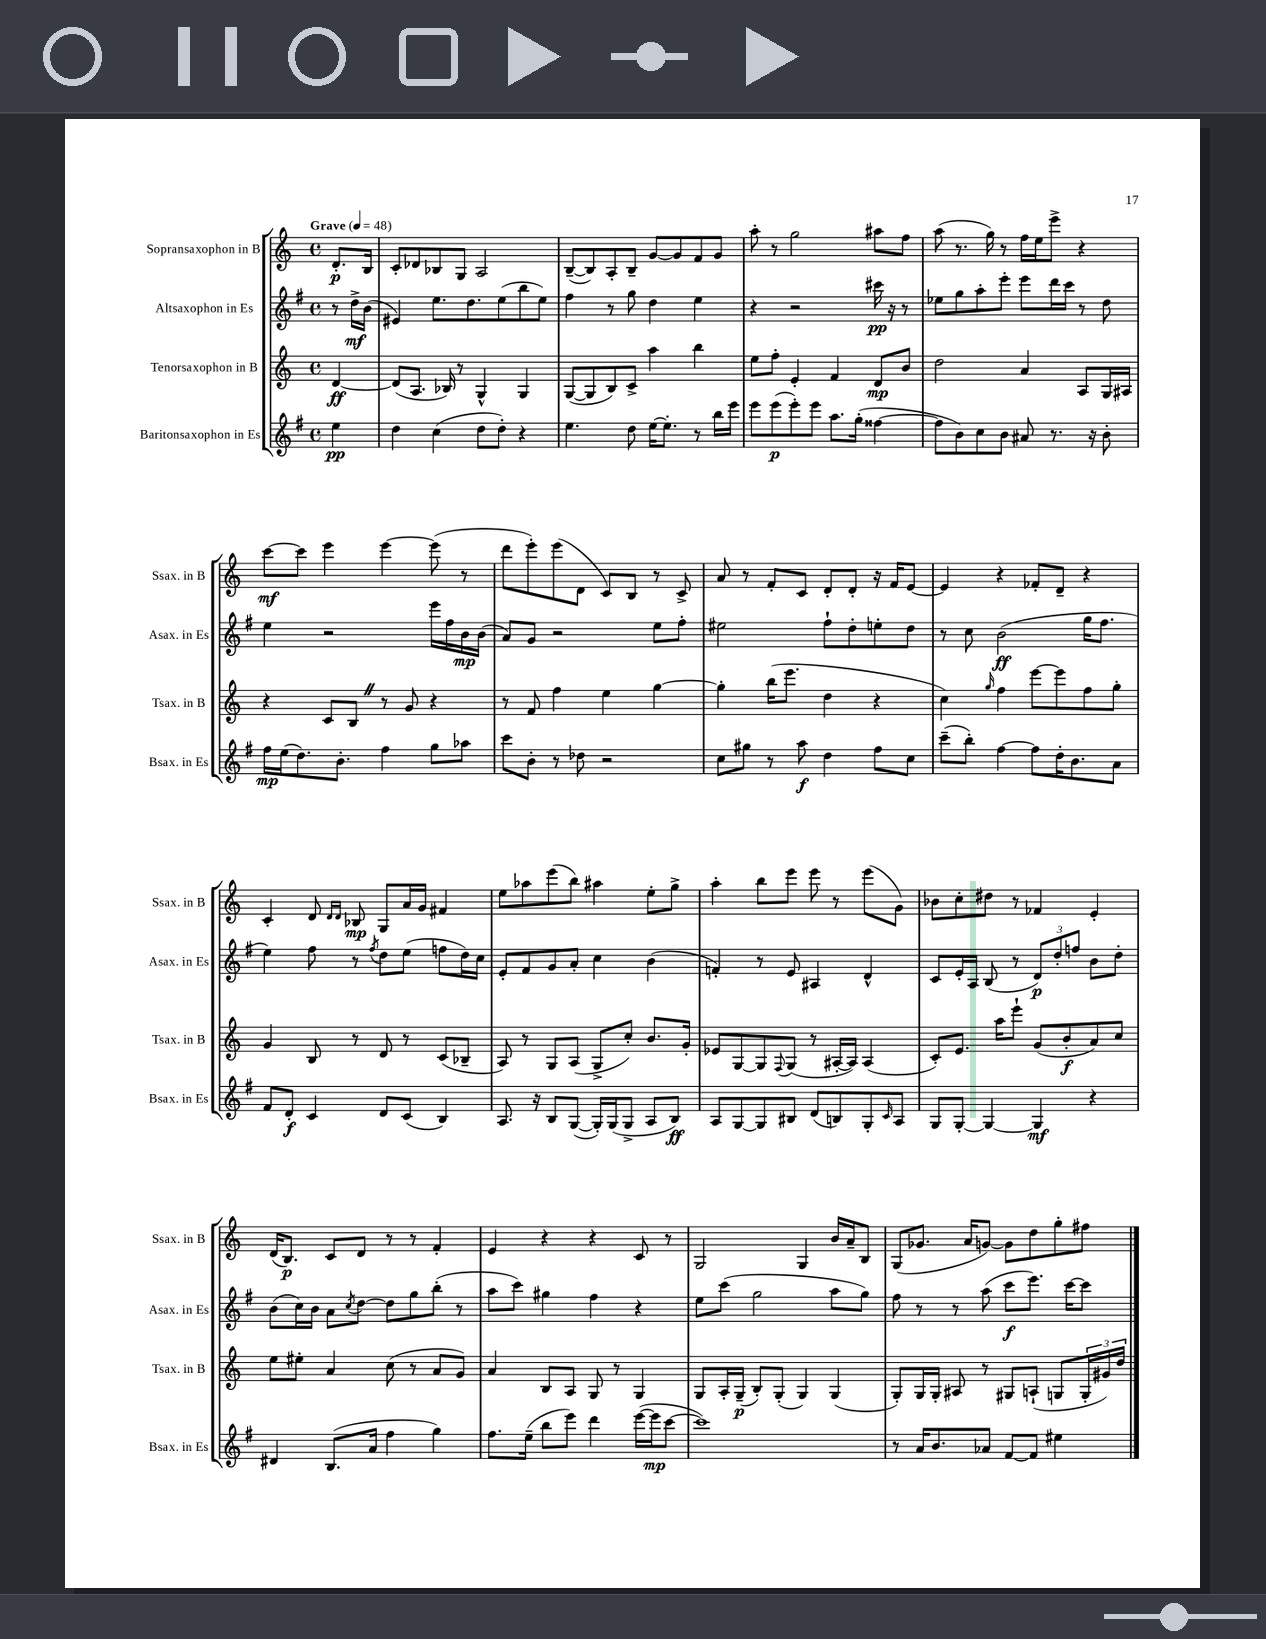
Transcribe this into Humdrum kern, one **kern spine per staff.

**kern	**dynam	**kern	**dynam	**kern	**dynam	**kern	**dynam
*part4	*part4	*part3	*part3	*part2	*part2	*part1	*part1
*staff4	*staff4	*staff3	*staff3	*staff2	*staff2	*staff1	*staff1
*I"Baritonsaxophon in Es	*	*I"Tenorsaxophon in B	*	*I"Altsaxophon in Es	*	*I"Sopransaxophon in B	*
*I'Bsax. in Es	*	*I'Tsax. in B	*	*I'Asax. in Es	*	*I'Ssax. in B	*
*clefG2	*	*clefG2	*	*clefG2	*	*clefG2	*
*k[f#]	*	*k[]	*	*k[f#]	*	*k[]	*
*M4/4	*	*M4/4	*	*M4/4	*	*M4/4	*
*met(c)	*	*met(c)	*	*met(c)	*	*met(c)	*
*MM48	*	*MM48	*	*MM48	*	*MM48	*
=	=	=	=	=	=	=	=
!	!	!	!	!	!	!LO:TX:a:B:t=Grave	!
4ee\	pp	[4d/	ff	8r	.	8.d'/L	p
.	.	.	.	16dd^\LL	mf	.	.
.	.	.	.	(16b\JJ	.	16B/Jk	.
=1	=1	=1	=1	=1	=1	=1	=1
4dd\	.	(8d/L]	.	4e#X/)	.	8c'/L	.
.	.	8.A/J	.	.	.	8d-X/	.
(4cc\	.	.	.	8.ee\L	.	8B-X/	.
.	.	16B-X/)	.	.	.	.	.
.	.	8r	.	.	.	8G/J	.
.	.	.	.	8.dd\	.	.	.
8dd\L	.	4G^^/	.	.	.	2A/	.
8dd'\J)	.	.	.	(8ee\	.	.	.
4r	.	4G/	.	8bb\	.	.	.
.	.	.	.	8ee\J)	.	.	.
=2	=2	=2	=2	=2	=2	=2	=2
4.ee\	.	([8G/L	.	4ff#\	.	([8B~/L	.
.	.	8G/]	.	.	.	8B/])	.
.	.	8B/)	.	8r	.	8A'/	.
8dd\	.	8c^/J	.	8gg\	.	8B~/J	.
[16ee\KL	.	4aa\	.	4dd\	.	[8g/L	.
8.ee'\J]	.	.	.	.	.	.	.
.	.	.	.	.	.	8g/]	.
8r	.	4bb\	.	4ee\	.	8f/	.
16bb\LL	.	.	.	.	.	8g/J	.
16eee\JJ	.	.	.	.	.	.	.
=3	=3	=3	=3	=3	=3	=3	=3
8eee\L	.	8ee\L	.	4r	.	8aa'\	.
(8eee\	p	8ff'\J	.	.	.	8r	.
8eee'\)	.	4e'/	.	2r	.	2gg\	.
8eee\J	.	.	.	.	.	.	.
8.aa\L	.	4f/	.	.	.	.	.
(16gg'\Jk	.	.	.	.	.	.	.
[4ff##X\	.	8d/L	mp	16ccc#X\	pp	8aa#X\L	.
.	.	.	.	16r	.	.	.
.	.	8b/J	.	8r	.	8ff\J	.
=4	=4	=4	=4	=4	=4	=4	=4
8ff##\L]	.	2dd\	.	8ee-X\L	.	(8aa\	.
8b\)	.	.	.	8gg\	.	8.r	.
8cc\	.	.	.	8aa'\	.	.	.
.	.	.	.	.	.	16gg\)	.
8b\J	.	.	.	8eee'\J	.	8r	.
8a#X/	.	4a/	.	8eee\L	.	16ff\LL	.
.	.	.	.	.	.	16ee\J	.
8.r	.	.	.	16ddd\L	.	8eee^\J	.
.	.	.	.	16ccc\JJ	.	.	.
.	.	8A/L	.	8r	.	4r	.
16r	.	.	.	.	.	.	.
8b'\	.	16G/L	.	8dd\	.	.	.
.	.	16A#X/JJ	.	.	.	.	.
!!LO:LB:g=z
=5	=5	=5	=5	=5	=5	=5	=5
16ff#\LL	mp	4r	.	4ee\	.	[8ccc\L	mf
(16ee\J	.	.	.	.	.	.	.
8.dd\)	.	.	.	.	.	8ccc\J]	.
.	.	8c/L	.	2r	.	4eee\	.
8.b'\J	.	.	.	.	.	.	.
.	.	8BZ/J	.	.	.	.	.
4ff#\	.	8r	.	.	.	[4eee\	.
.	.	8g/	.	.	.	.	.
8gg\L	.	4r	.	16eee\LL	.	(8eee\]	.
.	.	.	.	16ff#\	.	.	.
8aa-X\J	.	.	.	16b\	mp	8r	.
.	.	.	.	(16b\JJ	.	.	.
=6	=6	=6	=6	=6	=6	=6	=6
8ccc\L	.	8r	.	8a/L)	.	8ddd\L	.
8b'\J	.	8f/	.	8g/J	.	8eee'\)	.
8r	.	4ff\	.	2r	.	(8eee\	.
8dd-X\	.	.	.	.	.	8d\J	.
2r	.	4ee\	.	.	.	8c/L)	.
.	.	.	.	.	.	8B/J	.
.	.	[4gg\	.	8ee\L	.	8r	.
.	.	.	.	8ff#'\J	.	8c^/	.
=7	=7	=7	=7	=7	=7	=7	=7
8cc\L	.	4gg'\]	.	2ee#X\	.	8a/	.
8gg#X\J	.	.	.	.	.	8r	.
8r	.	(16bb\KL	.	.	.	8f'/L	.
.	.	8.eee\J	.	.	.	.	.
8aa\	f	.	.	.	.	8c/J	.
4dd\	.	4dd\	.	8ff#`\L	.	8d'/L	.
.	.	.	.	8dd'\	.	8d'/J	.
8ff#\L	.	4r	.	8een'\	.	16r	.
.	.	.	.	.	.	16f/KL	.
8cc\J	.	.	.	8dd\J	.	[8e/J	.
=8	=8	=8	=8	=8	=8	=8	=8
(8ccc~\L	.	4cc\)	.	8r	.	4e/]	.
8bb'\J)	.	.	.	8cc\	.	.	.
.	.	16qqgg/	.	.	.	.	.
[4ff#\	.	4ff\	.	(2b\	ff	4r	.
8ff#\L]	.	[8eee\L	.	.	.	8f-X'/L	.
16dd'\K	.	8eee\]	.	.	.	8d~/J	.
8.b\	.	.	.	.	.	.	.
.	.	8ff\	.	16gg\KL	.	4r	.
.	.	.	.	8.ff#\J	.	.	.
8a\J	.	8gg'\J	.	.	.	.	.
!!LO:LB:g=z
=9	=9	=9	=9	=9	=9	=9	=9
8f#/L	.	4g/	.	4ee\)	.	4c'/	.
8d'/J	f	.	.	.	.	.	.
4c/	.	8B/	.	8ff#\	.	8d/	.
.	.	.	.	.	.	16qqd/LL	.
.	.	.	.	.	.	16qqd/JJ	.
.	.	8r	.	8r	.	8B-X/	mp
.	.	.	.	8qff#/	.	.	.
8d/L	.	8d/	.	8dd\L	.	8G/L	.
(8c/J	.	8r	.	(8ee\J	.	16a/L	.
.	.	.	.	.	.	16g/JJ	.
4B/)	.	(8c/L	.	8ffn\L	.	4f#X/	.
.	.	8B-X~/J	.	16dd\L)	.	.	.
.	.	.	.	16cc\JJ	.	.	.
=10	=10	=10	=10	=10	=10	=10	=10
8.A/	.	8A/)	.	8e'/L	.	8ee\L	.
.	.	8r	.	8f#/	.	8aa-X\	.
16r	.	.	.	.	.	.	.
8B/L	.	8G/L	.	8g/	.	(8eee\	.
([8G/J	.	(8A/J	.	8a'/J	.	8bb\J)	.
16G'/LL])	.	8G^/L	.	4cc\	.	4aa#X\	.
(16G/J	.	.	.	.	.	.	.
8G^/J	.	8cc'/J)	.	.	.	.	.
8A/L	.	8.b/L	.	(4b\	.	8ee'\L	.
8B/J)	ff	.	.	.	.	8gg^\J	.
.	.	16g'/Jk	.	.	.	.	.
=11	=11	=11	=11	=11	=11	=11	=11
8A/L	.	8e-X/L	.	4fn'/)	.	4aa'\	.
[8G/	.	[8G/	.	.	.	.	.
8G/]	.	8G/]	.	8r	.	8bb\L	.
.	.	8qqF/	.	.	.	.	.
8B#X/J	.	(8G/J	.	8e/	.	8eee\J	.
(8d/L	.	8r	.	4A#X/	.	8eee\	.
8Bn/)	.	[16A#X'/LL	.	.	.	8r	.
.	.	16A#/JJ])	.	.	.	.	.
8G'/	.	(4A#/	.	4d^^/	.	(8eee\L	.
16qqc/	.	.	.	.	.	.	.
8A/J	.	.	.	.	.	8g\J)	.
=12	=12	=12	=12	=12	=12	=12	=12
8G/L	.	8c'/L)	.	8c/L	.	8b-X\L	.
[8G'/J	.	8.e/J	.	16e'/L	.	8cc'\	.
.	.	.	.	16A/JJ	.	.	.
4G/_	.	.	.	(8B/	.	8dd#X\J	.
.	.	16aa\KL	.	.	.	.	.
.	.	8eee`\J	.	8r	.	8r	.
4G/]	mf	(8g/L	.	12d/L)	p	4f-X/	.
.	.	.	.	12dd'/	.	.	.
.	.	8b'/	f	.	.	.	.
.	.	.	.	12ffn/J	.	.	.
4r	.	8a/)	.	8b\L	.	4e'/	.
.	.	8cc/J	.	8dd'\J	.	.	.
!!LO:LB:g=z
=13	=13	=13	=13	=13	=13	=13	=13
4d#X/	.	8ee\L	.	(8b\L	.	(16d/KL	.
.	.	.	.	.	.	8.B/J)	p
.	.	8ee#X'\J	.	16cc\L)	.	.	.
.	.	.	.	16b\JJ	.	.	.
(8.B/L	.	4a/	.	8a\L	.	8c/L	.
.	.	.	.	8qcc/	.	.	.
.	.	.	.	[8dd\J	.	8d/J	.
16a/Jk	.	.	.	.	.	.	.
4ff#\	.	(8cc\	.	8dd\L]	.	8r	.
.	.	8r	.	8gg\	.	8r	.
4gg\)	.	8a/L	.	(8bb'\J	.	4f'/	.
.	.	8g/J)	.	8r	.	.	.
=14	=14	=14	=14	=14	=14	=14	=14
8.ff#\L	.	4a/	.	8aa\L	.	4e/	.
.	.	.	.	8ccc\J)	.	.	.
(16ee~\Jk	.	.	.	.	.	.	.
8bb\L	.	8B/L	.	4gg#X\	.	4r	.
8eee\J)	.	8A/J	.	.	.	.	.
4ddd\	.	8G/	.	4ff#\	.	4r	.
.	.	8r	.	.	.	.	.
([16eee\LL	.	4G/	.	4r	.	8c/	.
16eee\J]	mp	.	.	.	.	.	.
[8ccc\J	.	.	.	.	.	8r	.
=15	=15	=15	=15	=15	=15	=15	=15
1ccc])	.	8G/L	.	8ee\L	.	2G/	.
.	.	16A'/L	.	(8ccc\J	.	.	.
.	.	(16G~/JJ	p	.	.	.	.
.	.	8B'/L)	.	2gg\	.	.	.
.	.	(8G'/J	.	.	.	.	.
.	.	4G/)	.	.	.	4G/	.
.	.	(4G/	.	8aa\L	.	16b/LL	.
.	.	.	.	.	.	16a~/J	.
.	.	.	.	8gg\J)	.	8B/J	.
=16	=16	=16	=16	=16	=16	=16	=16
8r	.	8G'/L)	.	8ff#\	.	(8G/L	.
16a/KL	.	16G/L	.	8r	.	8.g-X/J	.
8.b/	.	16G'/JJ	.	.	.	.	.
.	.	8A#X/	.	8r	.	.	.
.	.	.	.	.	.	16a/KL	.
8a-X/J	.	8r	.	(8aa\	.	[8gn/J)	.
[8f#/L	.	8G#X/L	.	8ccc\L	f	8g\L]	.
8f#/J]	.	(8An`/J	.	8.eee\J)	.	8dd\	.
4ee#X\	.	8Gn/L	.	.	.	8gg'\	.
.	.	.	.	[16ccc\KL	.	.	.
.	.	24G'/L	.	8ccc\J]	.	8ff#X\J	.
.	.	24g#X/)	.	.	.	.	.
.	.	24dd/JJ	.	.	.	.	.
==	==	==	==	==	==	==	==
*-	*-	*-	*-	*-	*-	*-	*-
